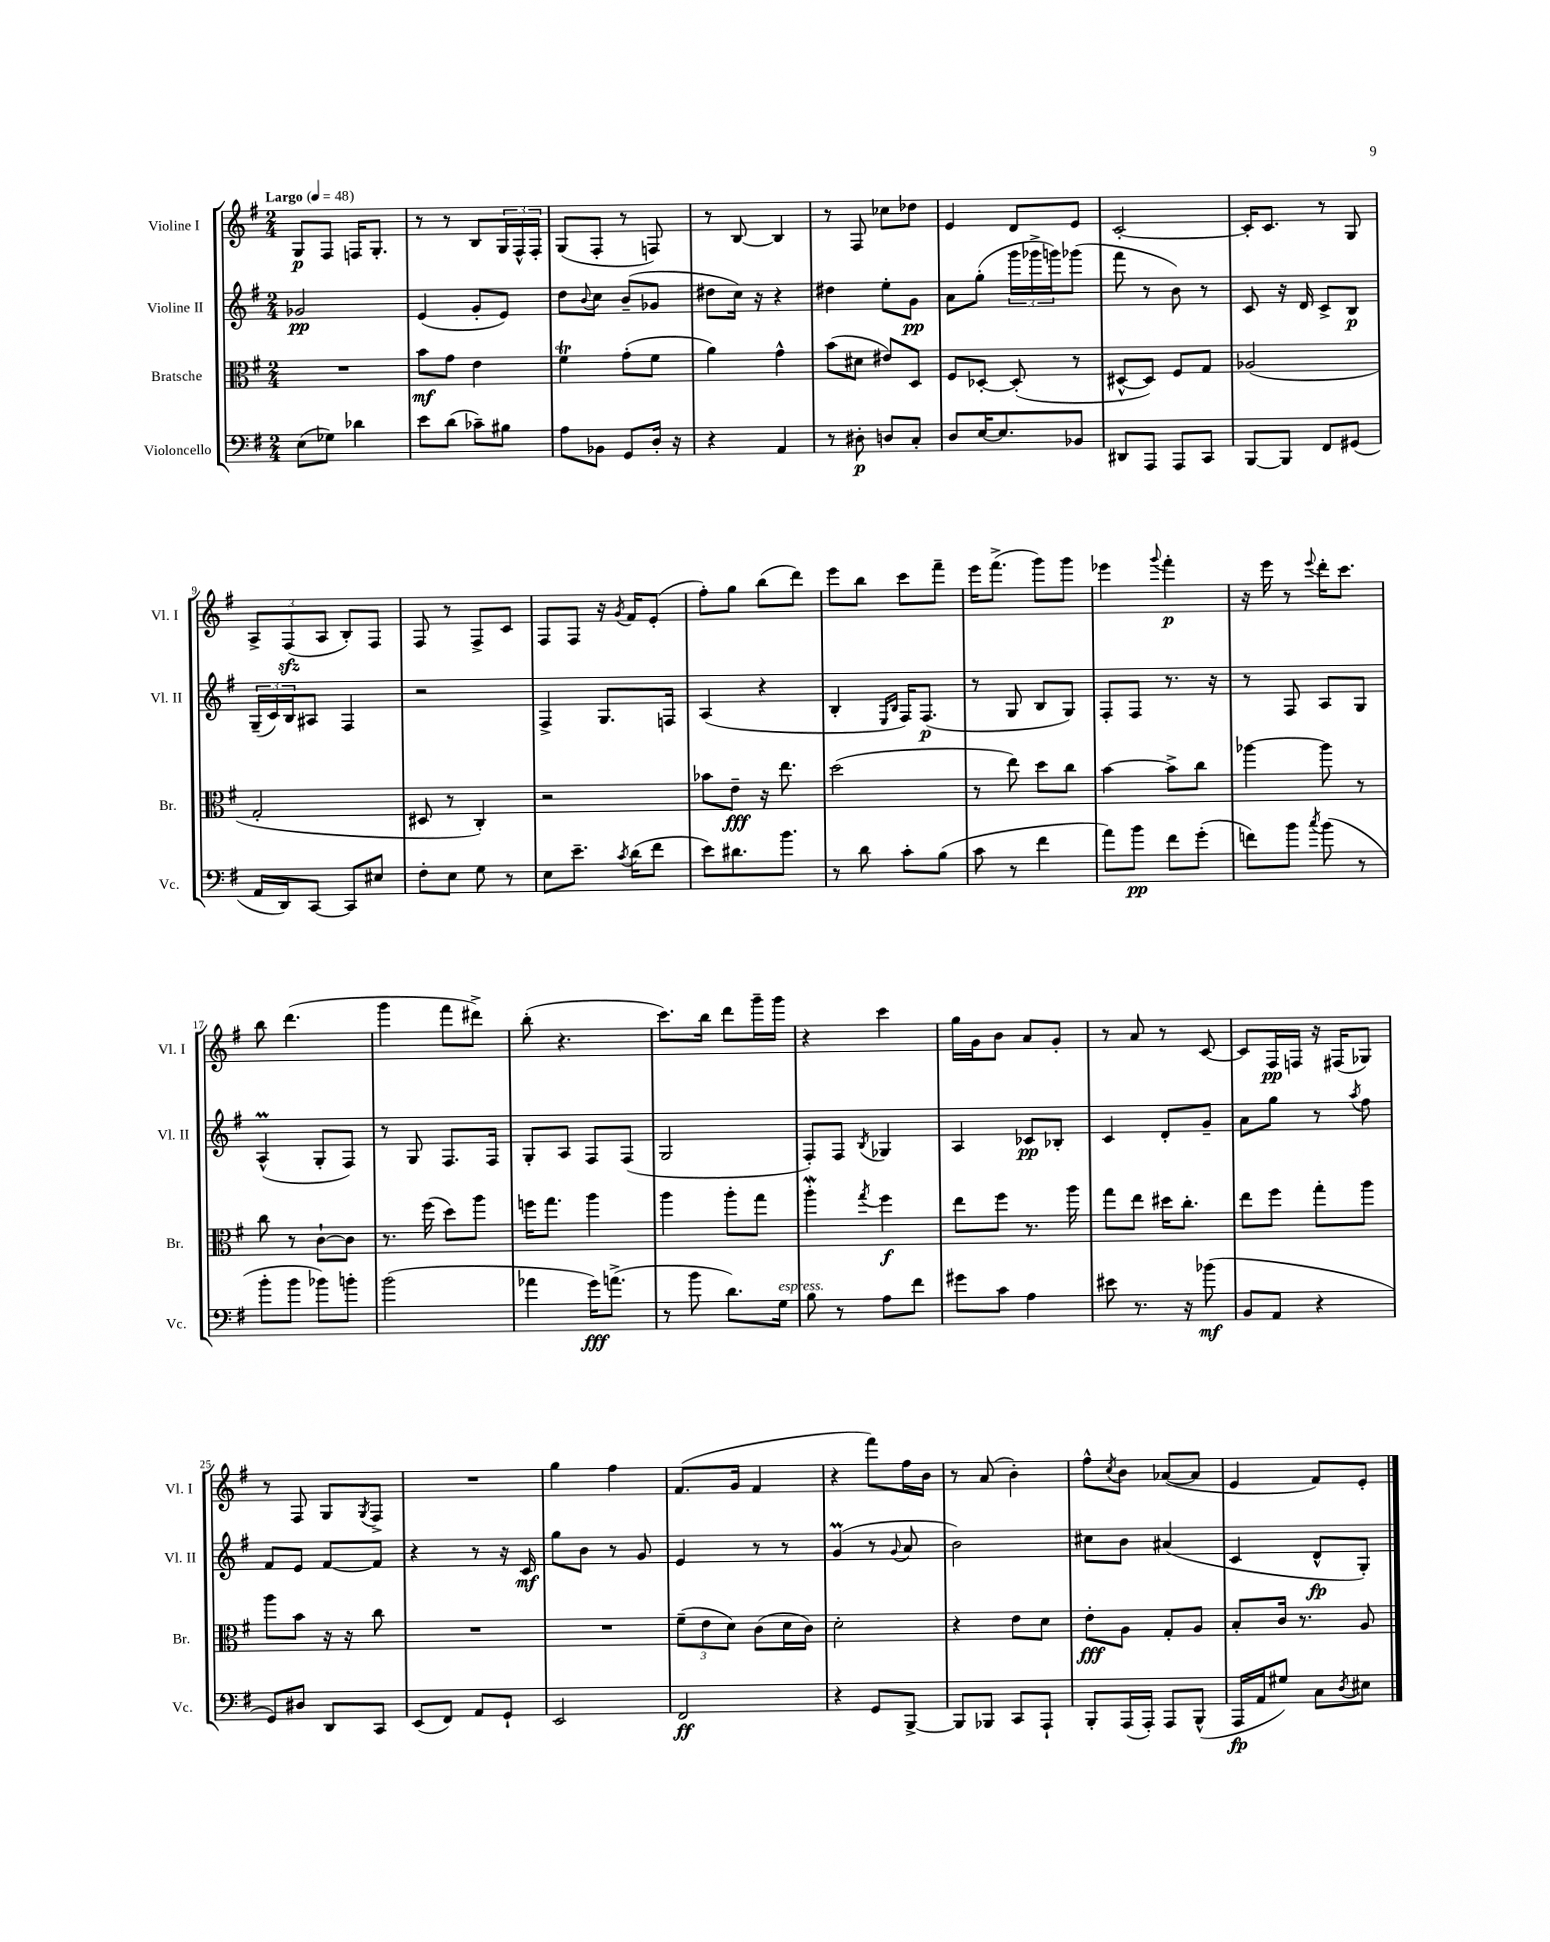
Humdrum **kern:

**kern	**dynam	**kern	**dynam	**kern	**dynam	**kern	**dynam
*part4	*part4	*part3	*part3	*part2	*part2	*part1	*part1
*staff4	*staff4	*staff3	*staff3	*staff2	*staff2	*staff1	*staff1
*I"Violoncello	*	*I"Bratsche	*	*I"Violine II	*	*I"Violine I	*
*I'Vc.	*	*I'Br.	*	*I'Vl. II	*	*I'Vl. I	*
*clefF4	*	*clefC3	*	*clefG2	*	*clefG2	*
*k[f#]	*	*k[f#]	*	*k[f#]	*	*k[f#]	*
*M2/4	*	*M2/4	*	*M2/4	*	*M2/4	*
*MM48	*	*MM48	*	*MM48	*	*MM48	*
=1	=1	=1	=1	=1	=1	=1	=1
!	!	!	!	!	!	!LO:TX:a:B:t=Largo	!
(8E\L	.	2r	.	2g-X/	pp	8G/L	p
8G-X\J)	.	.	.	.	.	8F#/J	.
4d-X\	.	.	.	.	.	16Fn/KL	.
.	.	.	.	.	.	8.G'/J	.
=2	=2	=2	=2	=2	=2	=2	=2
8e\L	.	8b\L	mf	(4e/	.	8r	.
(8d\J	.	8g\J	.	.	.	8r	.
8c-X~\L)	.	4e\	.	8g'/L	.	8B/L	.
8B#X\J	.	.	.	8e/J)	.	24G/L	.
.	.	.	.	.	.	24F#^^/	.
.	.	.	.	.	.	24F#'/JJ	.
=3	=3	=3	=3	=3	=3	=3	=3
8A\L	.	4f#t\	.	8dd\L	.	(8G/L	.
.	.	.	.	8qqb/	.	.	.
8BB-X\J	.	.	.	8cc\J	.	8F#'/J	.
8GG/L	.	(8g'\L	.	(8b~/L	.	8r	.
16D'/Jk	.	8f#\J	.	8g-X/J	.	8Fn/)	.
16r	.	.	.	.	.	.	.
=4	=4	=4	=4	=4	=4	=4	=4
4r	.	4a\)	.	8dd#X\L	.	8r	.
.	.	.	.	16cc\Jk)	.	[8B/	.
.	.	.	.	16r	.	.	.
4AA/	.	4g^^\	.	4r	.	4B/]	.
=5	=5	=5	=5	=5	=5	=5	=5
8r	.	(8b\L	.	4dd#X\	.	8r	.
8D#X'\	p	8d#X\J	.	.	.	8F#/	.
8Dn/L	.	8e#X/L)	.	8ee'\L	.	8cc-X\L	.
8C'/J	.	8D/J	.	8g\J	pp	8dd-X\J	.
=6	=6	=6	=6	=6	=6	=6	=6
8D/L	.	8F#/L	.	8a\L	.	4e/	.
[16E/K	.	[8D-X'/J	.	(8gg'\J	.	.	.
8.E/]	.	.	.	.	.	.	.
.	.	(8D-'/]	.	24ggg\LL	.	8d/L	.
.	.	.	.	24ggg-X^\	.	.	.
.	.	.	.	24gggn\J)	.	.	.
8BB-X/J	.	8r	.	(8ggg-X\J	.	8e/J	.
=7	=7	=7	=7	=7	=7	=7	=7
8DD#X/L	.	[8D#X^^/L	.	8fff#\	.	[2c'/	.
8AAA/J	.	8D#/J])	.	8r	.	.	.
8AAA/L	.	8F#/L	.	8b\)	.	.	.
8CC/J	.	8G/J	.	8r	.	.	.
=8	=8	=8	=8	=8	=8	=8	=8
[8BBB/L	.	(2A-X/	.	8c/	.	16c'/KL]	.
.	.	.	.	.	.	8.c/J	.
8BBB/J]	.	.	.	16r	.	.	.
.	.	.	.	16d/	.	.	.
8FF#/L	.	.	.	8c^/L	.	8r	.
(8GG#X/J	.	.	.	8B/J	p	8G/	.
!!LO:LB:g=z
=9	=9	=9	=9	=9	=9	=9	=9
16AA/LL	.	2G'/	.	(24G~/LL	.	12A^/L	.
.	.	.	.	24c/)	.	.	.
16DD/J)	.	.	.	.	.	.	.
.	.	.	.	24B/J	.	(12F#zz/	.
[8CC/J	.	.	.	8A#X/J	.	.	.
.	.	.	.	.	.	12A/J	.
8CC/L]	.	.	.	4F#/	.	8B'/L)	.
8E#X/J	.	.	.	.	.	8F#/J	.
=10	=10	=10	=10	=10	=10	=10	=10
8F#'\L	.	8D#X/	.	2r	.	8F#/	.
8E\J	.	8r	.	.	.	8r	.
8G\	.	4C'/)	.	.	.	8F#^/L	.
8r	.	.	.	.	.	8c/J	.
=11	=11	=11	=11	=11	=11	=11	=11
8E\L	.	2r	.	4F#^/	.	8F#/L	.
8.e~\J	.	.	.	.	.	8F#/J	.
.	.	.	.	8.G/L	.	16r	.
8qc/	.	.	.	.	.	8qg/	.
(16d\KL	.	.	.	.	.	16f#/KL	.
8f#\J	.	.	.	.	.	(8e'/J	.
.	.	.	.	16Fn/Jk	.	.	.
=12	=12	=12	=12	=12	=12	=12	=12
8e\L)	.	8b-X\L	.	(4A/	.	8ff#'\L)	.
8.d#X\	.	8e~\J	fff	.	.	8gg\J	.
.	.	16r	.	4r	.	(8bb\L	.
8.b\J	.	8.ee\	.	.	.	.	.
.	.	.	.	.	.	8ddd\J)	.
=13	=13	=13	=13	=13	=13	=13	=13
8r	.	(2dd\	.	4B'/	.	8eee\L	.
8d\	.	.	.	.	.	8bb\J	.
.	.	.	.	16qqE/LL	.	.	.
.	.	.	.	16qqB/JJ	.	.	.
8c'\L	.	.	.	16F#/KL)	.	8ccc\L	.
.	.	.	.	(8.F#/J	p	.	.
(8B\J	.	.	.	.	.	8fff#~\J	.
=14	=14	=14	=14	=14	=14	=14	=14
8c\	.	8r	.	8r	.	16eee\KL	.
.	.	.	.	.	.	(8.fff#^\J	.
8r	.	8ee\)	.	8G/	.	.	.
4f#\	.	8dd\L	.	8B/L	.	8ggg\L)	.
.	.	8cc\J	.	8G/J)	.	8ggg\J	.
=15	=15	=15	=15	=15	=15	=15	=15
8a\L)	.	[4b\	.	8F#'/L	.	4eee-X\	.
8b\J	pp	.	.	8F#/J	.	.	.
.	.	.	.	.	.	8qqggg/	.
8f#\L	.	8b^\L]	.	8.r	.	4fff#'\	p
(8g'\J	.	8cc\J	.	.	.	.	.
.	.	.	.	16r	.	.	.
=16	=16	=16	=16	=16	=16	=16	=16
8fn\L)	.	[4aa-X\	.	8r	.	16r	.
.	.	.	.	.	.	16eee\	.
8b\J	.	.	.	8F#/	.	8r	.
8qcc/	.	.	.	.	.	8qqeee/	.
(8b\	.	8aa-\]	.	8A/L	.	16ddd'\KL	.
.	.	.	.	.	.	8.ccc\J	.
8r	.	8r	.	8G/J	.	.	.
!!LO:LB:g=z
=17	=17	=17	=17	=17	=17	=17	=17
8b'\L	.	8cc\	.	(4AM^^/	.	8bb\	.
8b\J	.	8r	.	.	.	(4.ddd\	.
8b-X\L)	.	[8c`\L	.	8G'/L	.	.	.
8bn'\J	.	8c\J]	.	8F#/J)	.	.	.
=18	=18	=18	=18	=18	=18	=18	=18
(2b\	.	8.r	.	8r	.	4ggg\	.
.	.	.	.	8G/	.	.	.
.	.	(16ff#\	.	.	.	.	.
.	.	8dd\L)	.	8.F#/L	.	8fff#\L	.
.	.	8aa\J	.	.	.	8ddd#X^\J)	.
.	.	.	.	16F#/Jk	.	.	.
=19	=19	=19	=19	=19	=19	=19	=19
4a-X\	.	16ffn\KL	.	8G'/L	.	(8bb'\	.
.	.	8.gg\J	.	.	.	.	.
.	.	.	.	8A/J	.	4.r	.
16g\KL)	fff	4aa\	.	8F#/L	.	.	.
(8.an^\J	.	.	.	.	.	.	.
.	.	.	.	(8F#/J	.	.	.
=20	=20	=20	=20	=20	=20	=20	=20
8r	.	4aa\	.	2G/	.	8.ccc\L)	.
8b\	.	.	.	.	.	.	.
.	.	.	.	.	.	16bb\Jk	.
8.d\L)	.	8aa'\L	.	.	.	8ddd\L	.
.	.	8gg\J	.	.	.	16ggg~\L	.
!LO:TX:a:i:t=espress.	!	!	!	!	!	!	!
16G\Jk	.	.	.	.	.	16ggg\JJ	.
=21	=21	=21	=21	=21	=21	=21	=21
8B\	.	4aaW'\	.	8F#'/L)	.	4r	.
8r	.	.	.	8F#/J	.	.	.
.	.	8qgg/	.	8qB/	.	.	.
8A\L	.	4ff#\	f	4G-X/	.	4ccc\	.
8f#\J	.	.	.	.	.	.	.
=22	=22	=22	=22	=22	=22	=22	=22
8g#X\L	.	8ee\L	.	4A/	.	16gg\LL	.
.	.	.	.	.	.	16g\J	.
8c\J	.	8ff#\J	.	.	.	8b\J	.
4A\	.	8.r	.	8c-X/L	pp	8a/L	.
.	.	.	.	8B-X'/J	.	8g'/J	.
.	.	16aa\	.	.	.	.	.
=23	=23	=23	=23	=23	=23	=23	=23
8e#X\	.	8gg\L	.	4c/	.	8r	.
8.r	.	8ee\J	.	.	.	8a/	.
.	.	16dd#X\KL	.	8d'/L	.	8r	.
16r	.	8.cc'\J	.	.	.	.	.
(8b-X\	mf	.	.	8g~/J	.	[8c/	.
=24	=24	=24	=24	=24	=24	=24	=24
8BB/L	.	8ee\L	.	8a\L	.	8c/L]	.
8AA/J	.	8ff#\J	.	8gg\J	.	16F#/L	pp
.	.	.	.	.	.	16Fn/JJ	.
4r	.	8gg'\L	.	8r	.	16r	.
.	.	.	.	.	.	(16F#X/KL	.
.	.	.	.	8qaa/	.	.	.
.	.	8aa\J	.	8ff#\	.	8G-X/J)	.
!!LO:LB:g=z
=25	=25	=25	=25	=25	=25	=25	=25
8GG/L)	.	8aa\L	.	8f#/L	.	8r	.
8D#X/J	.	8b\J	.	8e/J	.	8F#/	.
8DD/L	.	16r	.	[8f#/L	.	8G/L	.
.	.	16r	.	.	.	.	.
.	.	.	.	.	.	8qG/	.
8CC/J	.	8cc\	.	8f#/J]	.	8F#^/J	.
=26	=26	=26	=26	=26	=26	=26	=26
(8EE/L	.	2r	.	4r	.	2r	.
8FF#/J)	.	.	.	.	.	.	.
8AA/L	.	.	.	8r	.	.	.
8GG`/J	.	.	.	16r	.	.	.
.	.	.	.	16c/	mf	.	.
=27	=27	=27	=27	=27	=27	=27	=27
2EE/	.	2r	.	8gg\L	.	4gg\	.
.	.	.	.	8b\J	.	.	.
.	.	.	.	8r	.	4ff#\	.
.	.	.	.	8g/	.	.	.
=28	=28	=28	=28	=28	=28	=28	=28
2FF#/	ff	(12f#~\L	.	4e/	.	(8.f#/L	.
.	.	12e\	.	.	.	.	.
.	.	12d\J)	.	.	.	.	.
.	.	.	.	.	.	16g/Jk	.
.	.	(8c\L	.	8r	.	4f#/	.
.	.	16d\L	.	8r	.	.	.
.	.	16c\JJ)	.	.	.	.	.
=29	=29	=29	=29	=29	=29	=29	=29
4r	.	2d'\	.	(4gM/	.	4r	.
8GG/L	.	.	.	8r	.	8fff#\L)	.
.	.	.	.	8qqg/	.	.	.
[8BBB^/J	.	.	.	8a/	.	16ff#\L	.
.	.	.	.	.	.	16b\JJ	.
=30	=30	=30	=30	=30	=30	=30	=30
8BBB/L]	.	4r	.	2b\)	.	8r	.
8BBB-X/J	.	.	.	.	.	(8a/	.
8CC/L	.	8e\L	.	.	.	4b'\)	.
8AAA`/J	.	8d\J	.	.	.	.	.
=31	=31	=31	=31	=31	=31	=31	=31
8BBB'/L	.	8e'\L	fff	8cc#X\L	.	8ff#^^\L	.
.	.	.	.	.	.	8qcc/	.
(16AAA/L	.	8A\J	.	8b\J	.	8b\J	.
16AAA'/JJ)	.	.	.	.	.	.	.
8AAA/L	.	8G'/L	.	(4a#X/	.	([8a-X/L	.
(8BBB^^/J	.	8A/J	.	.	.	8a-/J]	.
=32	=32	=32	=32	=32	=32	=32	=32
16AAA/LL	fp	8B'/L	.	4c/	.	4e/	.
16AA/J	.	.	.	.	.	.	.
8G#X/J)	.	16c/Jk	.	.	.	.	.
.	.	8.r	.	.	.	.	.
8C\L	.	.	.	8d^^/L	fp	8f#/L)	.
8qD/	.	.	.	.	.	.	.
8E#X\J	.	8A/	.	8G'/J)	.	8e'/J	.
==	==	==	==	==	==	==	==
*-	*-	*-	*-	*-	*-	*-	*-
